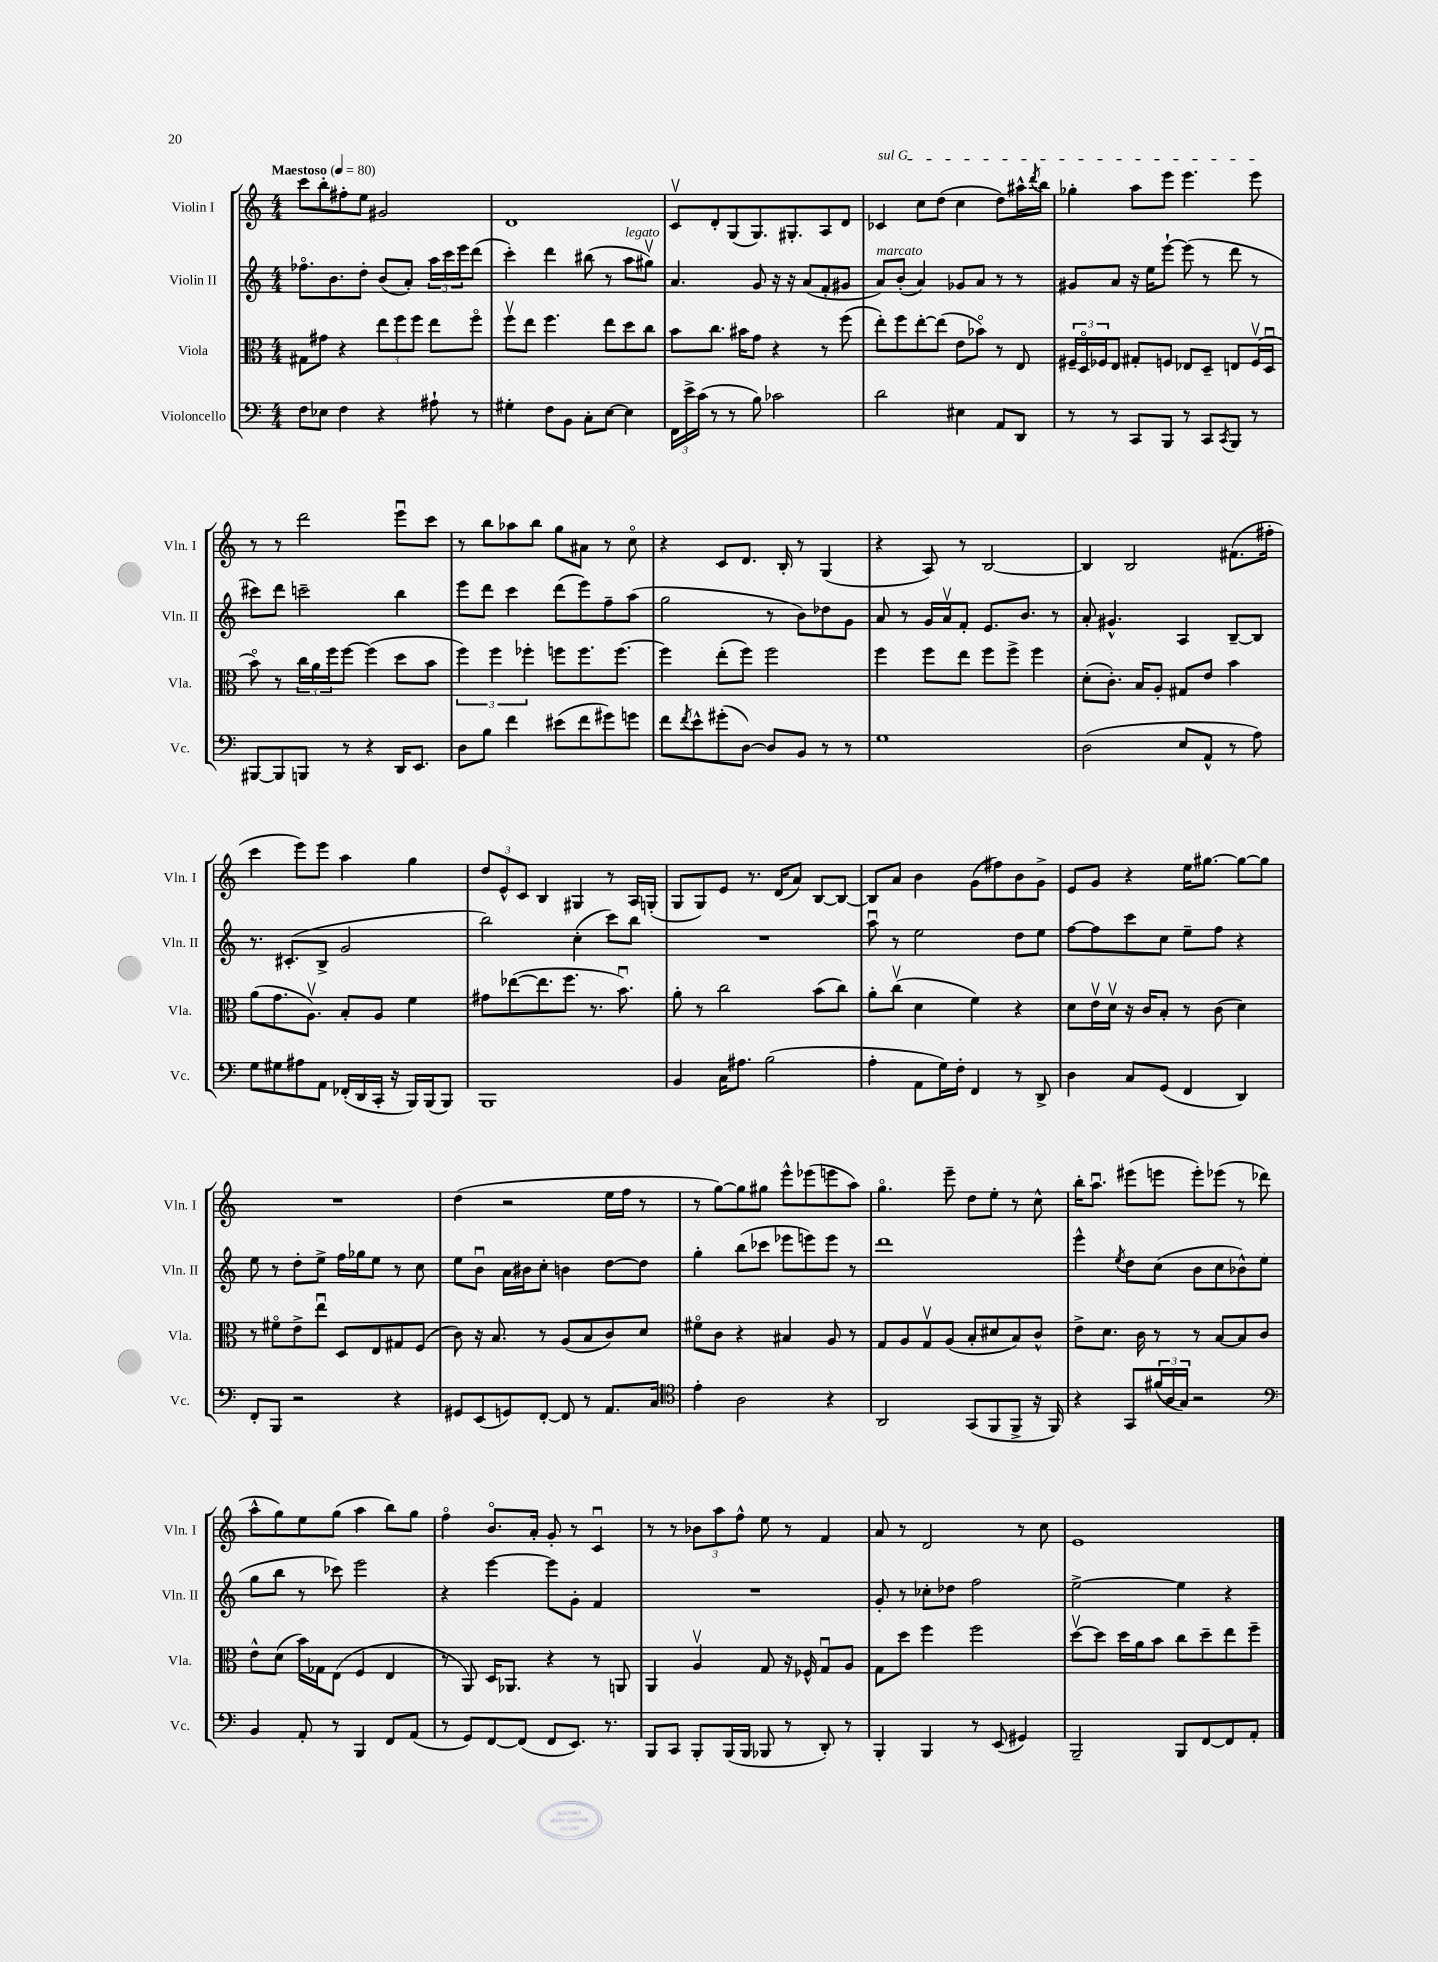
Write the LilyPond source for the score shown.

<<
\new StaffGroup <<
\new Staff = "s0" \with { instrumentName = "Violin I" shortInstrumentName = "Vln. I" } {
    \clef treble \key c \major \numericTimeSignature \time 4/4 \tempo "Maestoso" 4 = 80
    c'''8 b''8-. fis''8-. e''8 gis'2 |
    d'1 |
    c'8\upbow d'8-. g8( g8.) gis8.-. a8 d'8 |
    \once \override TextSpanner.bound-details.left.text = \markup { \italic "sul G" } ces'4\startTextSpan c''8 d''8( c''4 d''8) ais''16-^ \acciaccatura { d'''8 } b''16 |
    ges''4-. a''8 e'''8 e'''4. e'''8\stopTextSpan |
    r8 r8 d'''2 e'''8\downbow c'''8 |
    r8 b''8 aes''8 b''8 g''8 ais'8 r8 c''8\flageolet |
    r4 c'8 d'8. b16-. r8 g4( |
    r4 a8) r8 b2~ |
    b4 b2 fis'8.( fis''16-. |
    c'''4 e'''8) e'''8 a''4 g''4 |
    \tuplet 3/2 { d''8 e'8-^ c'8 } b4 gis4 r8 a16 g16-.( |
    g8 g8) e'8 r8. d'16( a'8) b8~ b8~ |
    b8 a'8 b'4 g'8( fis''8) b'8 g'8-> |
    e'8 g'8 r4 e''16 gis''8.~ gis''8~ gis''8 |
    R1 |
    d''4( r2 e''16 f''16 r8 |
    r8 g''8~) g''8 gis''8 e'''8-^ ees'''8( e'''8 a''8) |
    g''4.\flageolet e'''8-- d''8 e''8-. r8 c''8-^ |
    b''16-. a''8.\downbow eis'''8( e'''8 e'''8-.) ees'''8( r8 des'''8 |
    a''8-^ g''8) e''8 g''8( a''4 b''8) g''8 |
    f''4\flageolet b'8.\flageolet a'16-. g'8-. r8 c'4\downbow |
    r8 r8 \tuplet 3/2 { bes'8 a''8 f''8-^ } e''8 r8 f'4 |
    a'8 r8 d'2 r8 c''8 |
    e'1 \bar "|." |
}
\new Staff = "s1" \with { instrumentName = "Violin II" shortInstrumentName = "Vln. II" } {
    \clef treble \key c \major \numericTimeSignature \time 4/4
    fes''8.\flageolet b'8. d''8-. b'8( a'8-.) \tuplet 3/2 { a''16 c'''16 e'''16 } d'''8( |
    c'''4-.) d'''4 bis''8( r8 a''8^\markup { \italic "legato" } gis''8\upbow) |
    a'4. g'8 r16 r16 a'8( f'8-. gis'8 |
    a'8^\markup { \italic "marcato" }) b'8-.( a'4) ges'8 a'8 r8 r8 |
    gis'8 a'8 r16 e''16 e'''8~-! e'''8( r8 d'''8 r8 |
    cis'''8) d'''8 c'''2-- b''4 |
    e'''8 d'''8 c'''4 d'''8( e'''8) f''8-- a''8( |
    g''2 r8 b'8) des''8 g'8 |
    a'8 r8 g'16 a'16\upbow f'8-. e'8. b'8. r8 |
    a'8-. gis'4.-^ a4 b8~-- b8 |
    r8. cis'8.-.( b8-> g'2 |
    b''2) c''4-.( c'''8) b''8 |
    R1 |
    a''8\downbow r8 e''2 d''8 e''8 |
    f''8~ f''8 c'''8 c''8 e''8-- f''8 r4 |
    e''8 r8 d''8-. e''8-> f''16 ges''16 e''8 r8 c''8 |
    e''8 b'8\downbow a'16 bis'16 c''8-. b'4 d''8~ d''8 |
    g''4-. b''8( ces'''8 ees'''8 e'''8) e'''8 r8 |
    d'''1 |
    e'''4-^ \acciaccatura { e''8 } d''8 c''8( b'8 c''8 bes'8-^) e''8( |
    g''8 b''8 r8 ces'''8) e'''2 |
    r4 e'''4~ e'''8 g'8-. f'4 |
    R1 |
    g'8-. r8 ces''8-. des''8 f''2 |
    e''2~-> e''4 r4 \bar "|." |
}
\new Staff = "s2" \with { instrumentName = "Viola" shortInstrumentName = "Vla." } {
    \clef alto \key c \major \numericTimeSignature \time 4/4
    gis8 gis'8 r4 \tuplet 3/2 { e''8 f''8 f''8 } e''8 f''8\flageolet |
    f''8\upbow e''8 f''4. e''8 d''8 c''8 |
    b'8 c''8. bis'16 g'8 r4 r8 f''8( |
    e''8-.) f''8 e''8~-. e''8( e'8 bes'8\flageolet) r8 e8 |
    \tuplet 3/2 { fis16-- d16\flageolet fes16 } e8 gis8-. f8 ees8 d8-- e8 f16\upbow( d16\downbow |
    b'8\flageolet) r8 \tuplet 3/2 { c''16 a'16 f''16 } f''8~ f''4( d''8 b'8 |
    \tuplet 3/2 { f''4) f''4 fes''4-. } f''8 f''8. f''8.~ |
    f''4 e''8-.( f''8) f''2 |
    f''4 f''8 e''8 f''8 f''8-> f''4 |
    d'8-.( c'8.-.) b16 a8-. gis8 e'8 b'4 |
    a'8( g'8. a8.\upbow) b8-. a8 f'4 |
    gis'8 ees''8~( ees''8. f''8. r8. b'8.\downbow) |
    a'8-. r8 c''2 b'8( c''8) |
    a'8-. c''8\upbow( d'4 f'4) r4 |
    d'8 e'16\upbow d'16\upbow r16 c'16 b8-. r8 c'8( d'4) |
    r8 fis'8\flageolet e'8-> e''8\downbow d8 e8 gis8 f8( |
    c'8) r16 b8. r8 a8( b8 c'8) d'8 |
    fis'8\flageolet c'8 r4 bis4 a8 r8 |
    g8 a8 g8\upbow a8( b8-. dis'8 b8) c'8-^ |
    e'8-> d'8. c'16 r8 r8 b8~ b8 c'8 |
    e'8-^ d'8( b'16) ges16 e8( f4 e4 |
    r8 a,8) d16 aes,8. r4 r8 a,8 |
    a,4 a4\upbow g8 r16 fes16-^ g8\downbow a8 |
    g8 d''8 f''4 f''2 |
    d''8~\upbow d''8 d''16 a'16 b'8 c''8 d''8-- e''8 f''8-- \bar "|." |
}
\new Staff = "s3" \with { instrumentName = "Violoncello" shortInstrumentName = "Vc." } {
    \clef bass \key c \major \numericTimeSignature \time 4/4
    f8 ees8 f4 r4 ais8-! r8 |
    gis4-. f8 b,8 c8-. e8~ e4 |
    \tuplet 3/2 { f,16 e'16-> c'16( } r8 r8 b8) ces'2 |
    d'2 eis4 a,8 d,8 |
    r8 r8 c,8 b,,8 r8 c,8 \acciaccatura { c,8 } b,,8 r8 |
    bis,,8~ bis,,8 b,,8 r8 r4 d,16 e,8. |
    d8 b8 f'4 eis'8( f'8 gis'8) g'8 |
    f'8 \acciaccatura { f'8 } e'8-^ gis'8-.( d8~) d8 b,8 r8 r8 |
    g1 |
    d2( e8 a,8-^ r8 a8) |
    g8 gis8 ais8 a,8 fes,16-.( d,16 c,16-. r16 b,,16) b,,16( b,,8) |
    b,,1 |
    b,4 c16 ais8. b2( |
    a4-. a,8 g16) f16-. f,4 r8 d,8-> |
    d4 c8 g,8( f,4 d,4) |
    f,8-. b,,8 r2 r4 |
    gis,8 e,8( g,8) f,8~-. f,8 r8 a,8. c16 |
    \clef tenor e'4-. a2 r4 |
    a,2 g,8( f,8 f,8-> r16 f,16) |
    r4 g,8 \tuplet 3/2 { fis'16( a16 g16) } r2 |
    \clef bass b,4 a,8-. r8 b,,4 f,8 a,8( |
    r8 g,8) f,8~ f,8( f,8 e,8.) r8. |
    b,,8 c,8 b,,8-. b,,16( b,,16 bes,,8 r8 d,8-.) r8 |
    b,,4-. b,,4 r8 e,8( gis,4) |
    b,,2-- b,,8 f,8~ f,8 a,8-. \bar "|." |
}
>>
>>
\layout { \context { \Score \remove "Bar_number_engraver" } }
